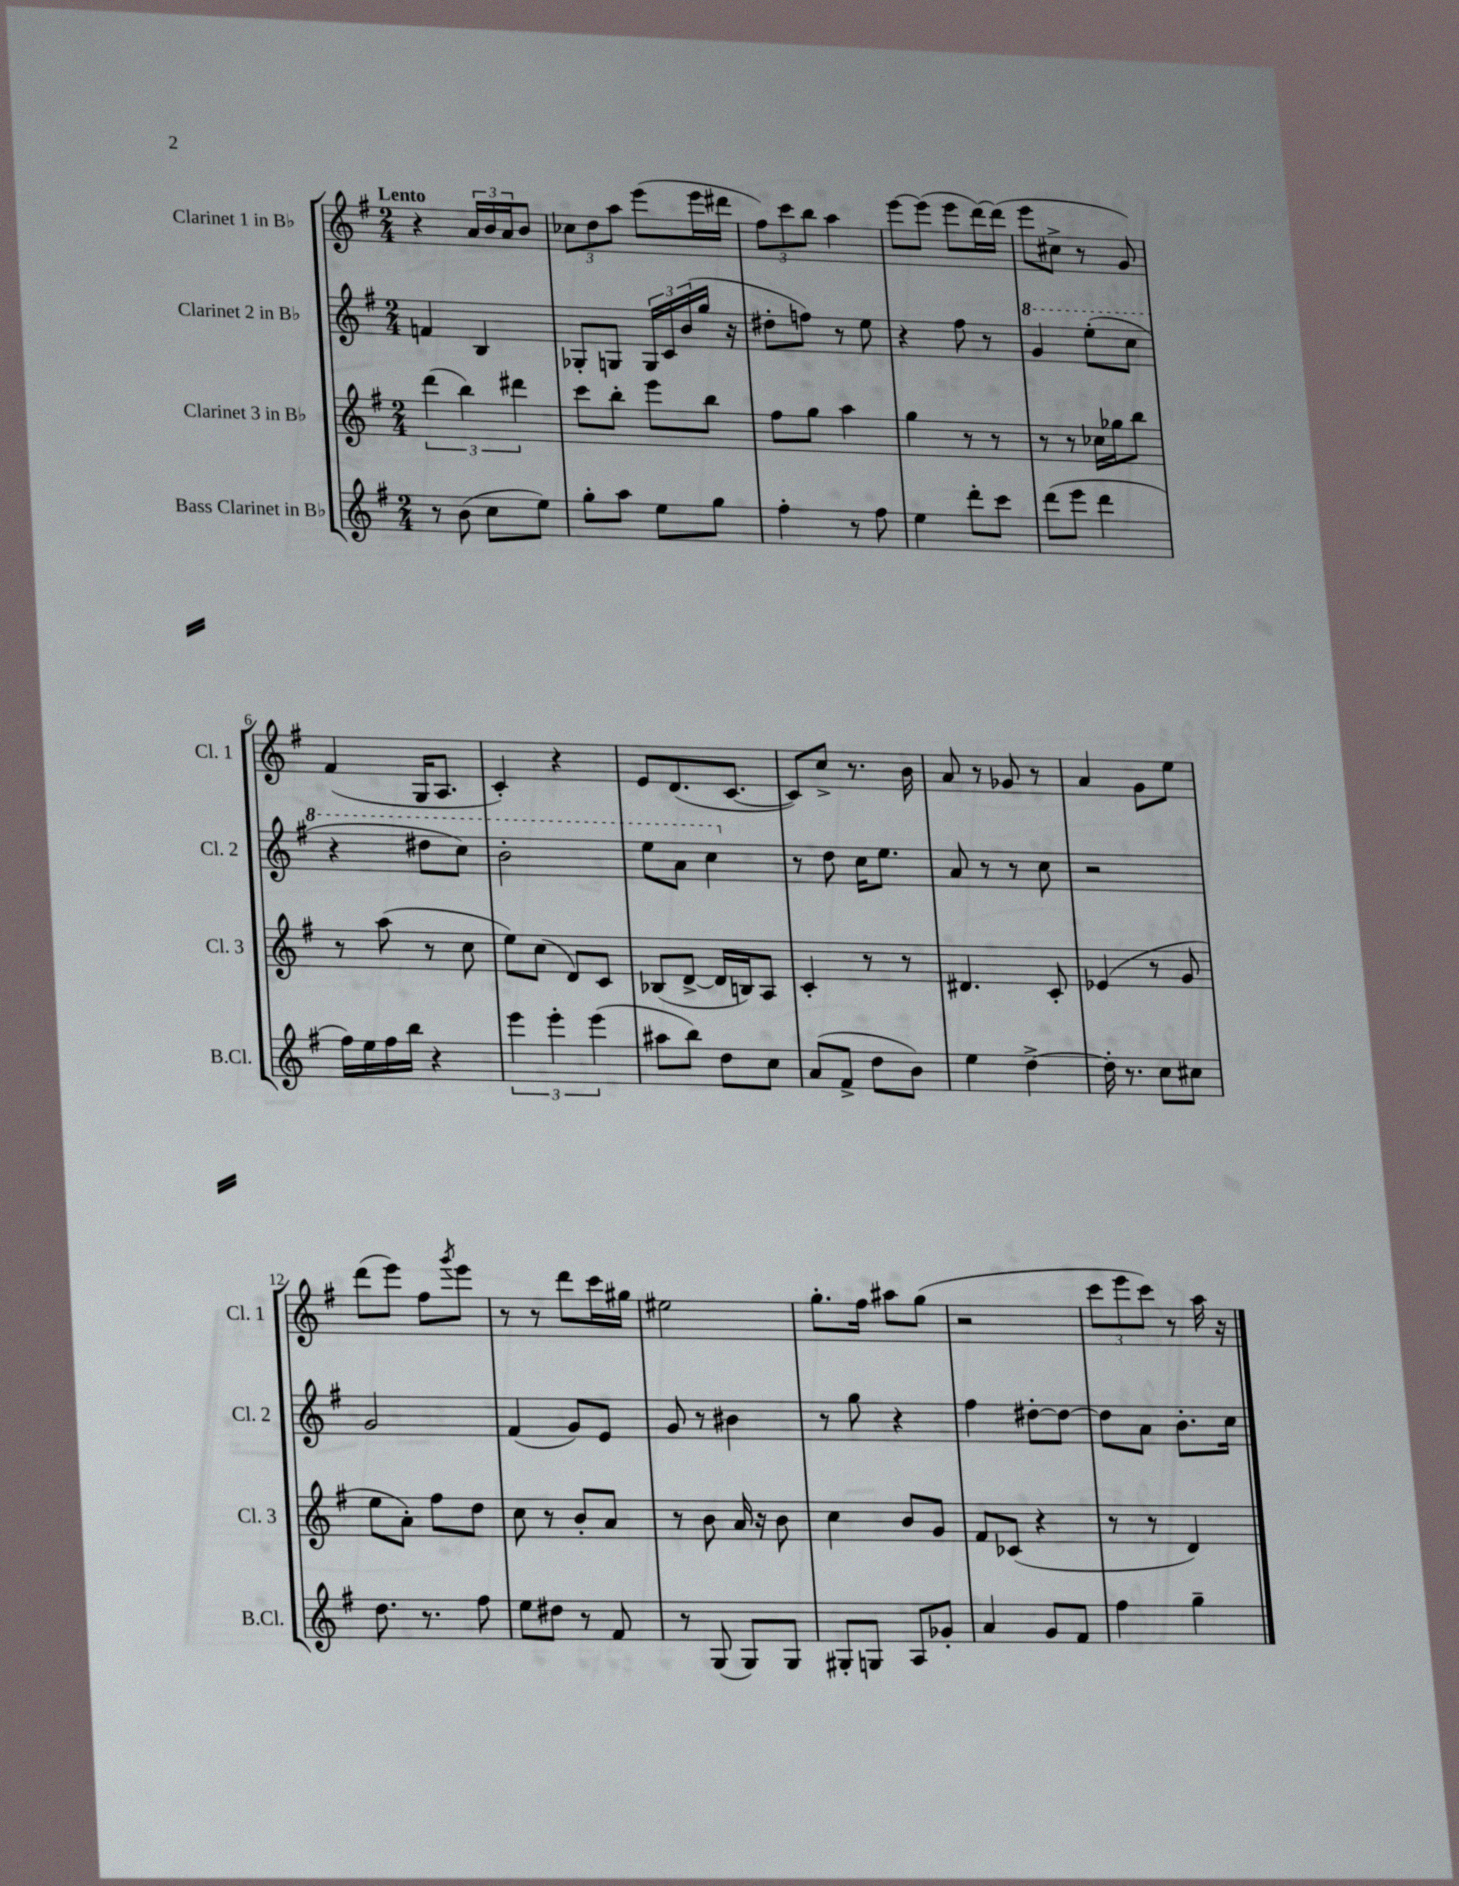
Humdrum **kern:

**kern	**kern	**kern	**kern
*staff4	*staff3	*staff2	*staff1
*clefG2	*clefG2	*clefG2	*clefG2
*k[f#]	*k[f#]	*k[f#]	*k[f#]
*M2/4	*M2/4	*M2/4	*M2/4
8r	(6ddd	4f	4r
(8b	.	.	.
.	6bb)	.	.
8cc	.	4B	24a
.	.	.	24b
.	6ddd#	.	24a
8ee)	.	.	8b
=	=	=	=
8gg'	8ccc	8G-'	12cc-
.	.	.	12dd
8aa	8bb'	8G	.
.	.	.	12aa
8ee	8eee	24G	(8eee
.	.	24c	.
.	.	(24b	.
8gg	8bb	16gg	16eee
.	.	16r	16ddd#
=	=	=	=
4ff#'	8ff#	8dd#'	12ff#)
.	.	.	12ccc
.	8gg	8ff)	.
.	.	.	12bb
8r	4aa	8r	4aa
8ff#	.	8ee	.
=	=	=	=
4ee	4gg	4r	[8eee
.	.	.	(8eee]
8ddd'	8r	8ff#	8eee
8ccc	8r	8r	[16ddd)
.	.	.	(16ddd]
=	=	=	=
(8ddd	8r	4gg	8eee
8eee	8r	.	8cc#^
4ddd	16cc-	(8eee'	8r
.	16gg-	.	.
.	8bb	8ccc	8g)
=	=	=	=
16ff#)	8r	4r	(4f#
16ee	.	.	.
16ff#	(8aa	.	.
16bb	.	.	.
4r	8r	8ddd#	16G
.	.	.	8.A
.	8cc	8ccc)	.
=	=	=	=
6eee	8ee)	2bb'	4c')
.	(8cc	.	.
6eee'	.	.	.
.	8d)	.	4r
(6eee	.	.	.
.	8c	.	.
=	=	=	=
8aa#	(8B-	8eee	8e
8bb)	[8d^	8aa	(8.d
8dd	16d]	4ccc	.
.	16B)	.	[8.c
8cc	8A	.	.
=	=	=	=
(8a	4c'	8r	8c])
8f#^	.	8dd	8cc^
8dd	8r	16cc	8.r
.	.	8.ee	.
8b)	8r	.	.
.	.	.	16b
=	=	=	=
4ee	4.d#	8a	8a
.	.	8r	8r
[4dd^	.	8r	8g-
.	8c'	8cc	8r
=	=	=	=
16dd']	(4e-	2r	4a
8.r	.	.	.
8cc	8r	.	8g
8cc#	8g	.	8ee
=	=	=	=
8.dd	8ee	2g	(8ddd
.	8a')	.	8eee)
8.r	.	.	.
.	8ff#	.	8ff#
.	.	.	8qggg
8ff#	8dd	.	8eee
=	=	=	=
8ee	8cc	(4f#	8r
8dd#	8r	.	8r
8r	8b'	8g)	8ddd
8f#	8a	8e	16ccc
.	.	.	16gg#
=	=	=	=
8r	8r	8g	2ee#
(8G	8b	8r	.
8G)	16a	4b#	.
.	16r	.	.
8G	8b	.	.
=	=	=	=
8G#'	4cc	8r	8.gg'
8G	.	8gg	.
.	.	.	16ff#
8A	8b	4r	8aa#
8g-'	8g	.	(8gg
=	=	=	=
4a	8f#	4ff#	2r
.	(8c-	.	.
8g	4r	[8dd#'	.
8f#	.	8dd#_	.
=	=	=	=
4ff#	8r	8dd#]	12ccc
.	.	.	12eee
.	8r	8a	.
.	.	.	12ccc)
4gg~	4d)	8.b'	8r
.	.	.	16aa
.	.	16cc	16r
==	==	==	==
*-	*-	*-	*-
